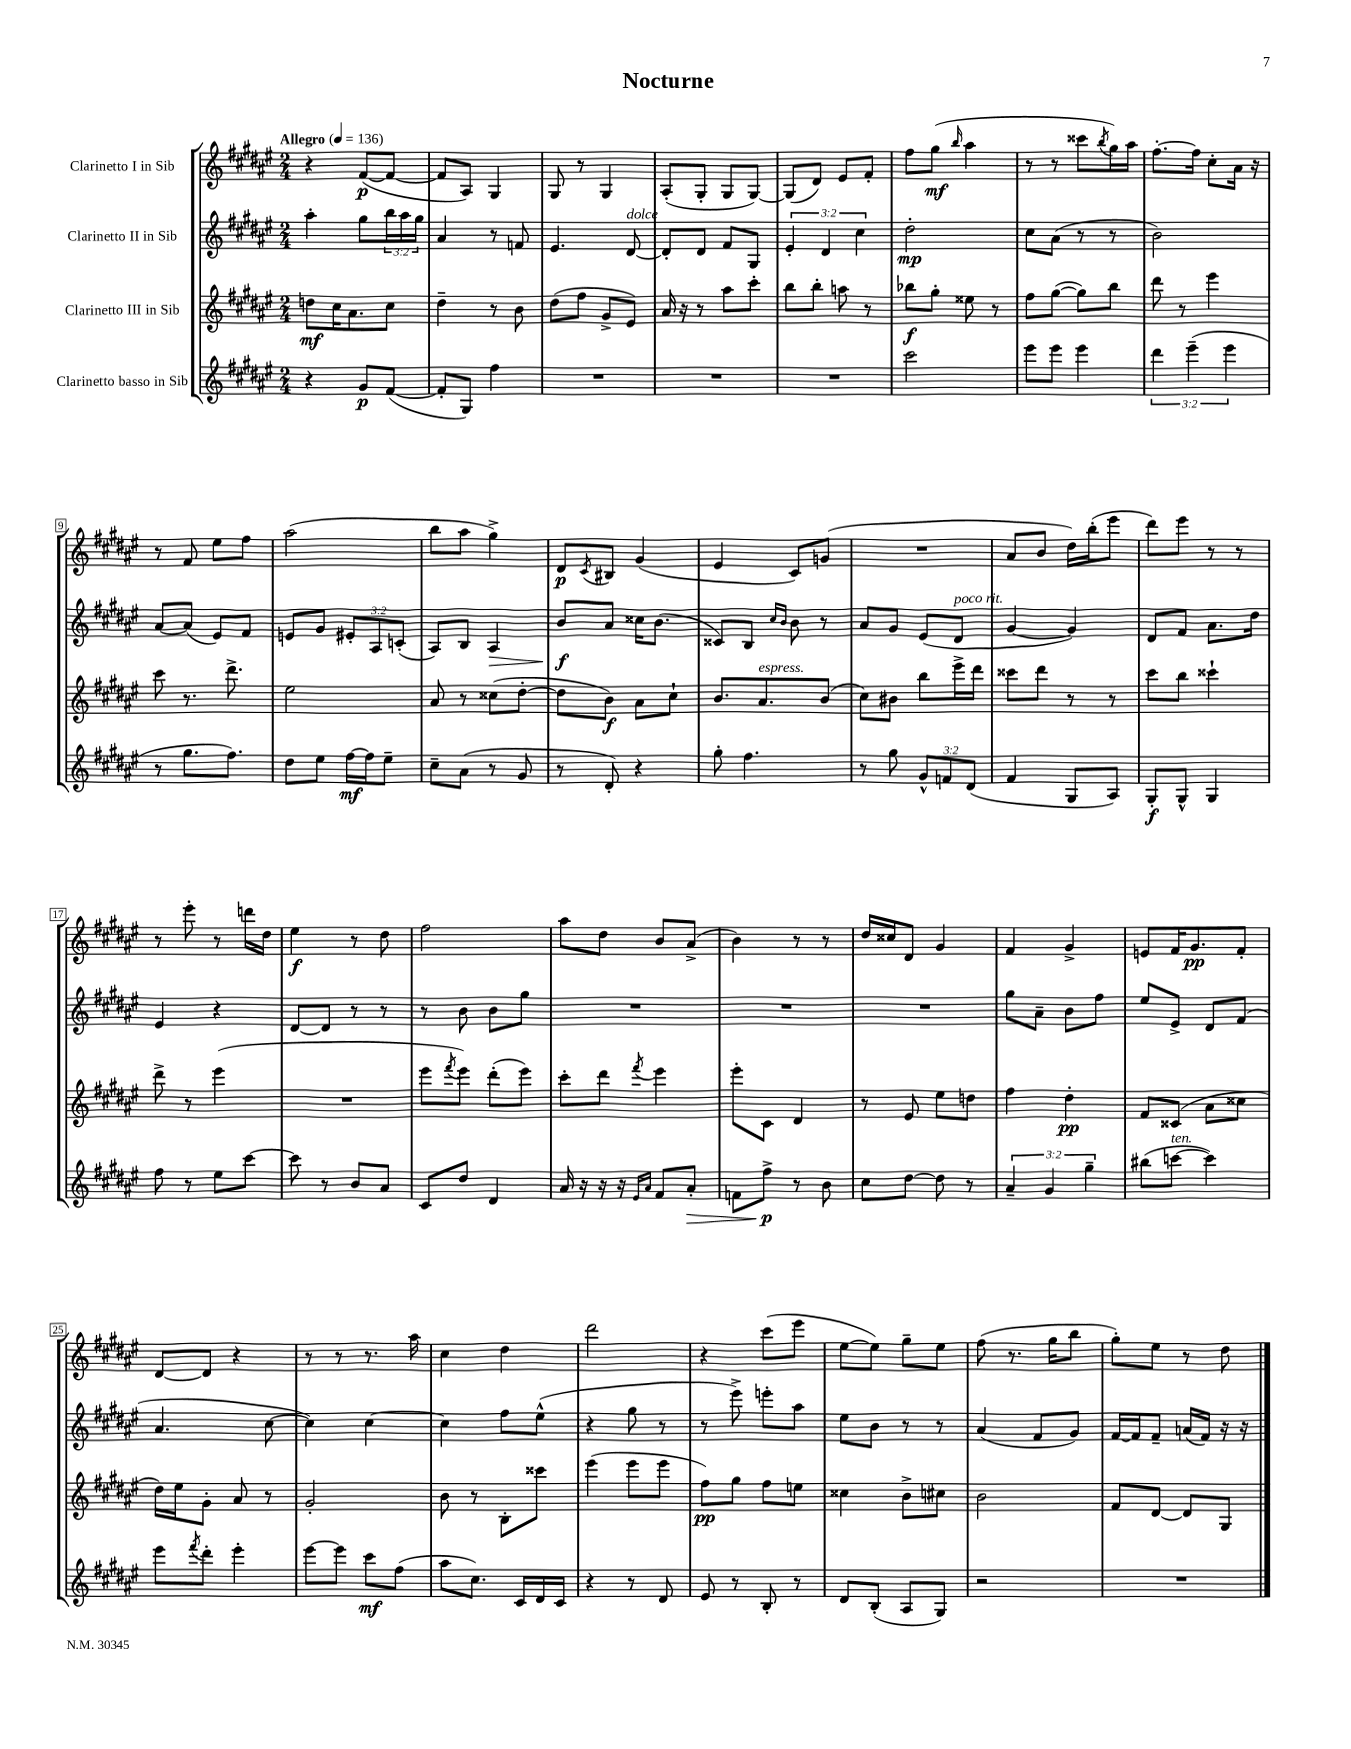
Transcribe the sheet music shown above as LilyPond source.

\header { title = "Nocturne" }
<<
\new StaffGroup <<
\new Staff = "s0" \with { instrumentName = "Clarinetto I in Sib" } {
    \clef treble \key fis \major \numericTimeSignature \time 2/4 \tempo "Allegro" 4 = 136
    r4 fis'8~\p( fis'8~ |
    fis'8 ais8) gis4 |
    gis8 r8 gis4 |
    ais8-.( gis8-. gis8 gis8~) |
    gis8( dis'8) eis'8 fis'8-. |
    fis''8 gis''8\mf( \grace { b''16 } ais''4 |
    r8 r8 cisis'''8 \acciaccatura { b''8 } gis''16) ais''16 |
    fis''8.~-. fis''16 cis''8-. ais'16 r16 |
    r8 fis'8 eis''8 fis''8 |
    ais''2( |
    b''8 ais''8 gis''4->) |
    dis'8\p \acciaccatura { cis'8 } bis8 gis'4( |
    eis'4 cis'8) g'8( |
    R2 |
    ais'8 b'8 dis''16) b''16-.( eis'''8 |
    dis'''8) eis'''8 r8 r8 |
    r8 eis'''8-. r8 d'''16 dis''16 |
    eis''4\f r8 dis''8 |
    fis''2 |
    ais''8 dis''8 b'8 ais'8->( |
    b'4) r8 r8 |
    dis''16 cisis''16 dis'8 gis'4 |
    fis'4 gis'4-> |
    e'8 fis'16 gis'8.\pp fis'8-. |
    dis'8~ dis'8 r4 |
    r8 r8 r8. ais''16 |
    cis''4 dis''4 |
    dis'''2 |
    r4 cis'''8( eis'''8 |
    eis''8~ eis''8) gis''8-- eis''8 |
    fis''8( r8. gis''16 b''8 |
    gis''8-.) eis''8 r8 dis''8 \bar "|." |
}
\new Staff = "s1" \with { instrumentName = "Clarinetto II in Sib" } {
    \clef treble \key fis \major \numericTimeSignature \time 2/4 \override Staff.TupletNumber.text = #tuplet-number::calc-fraction-text
    ais''4-. gis''8 \tuplet 3/2 { b''16 ais''16 gis''16 } |
    ais'4 r8 f'8 |
    eis'4. dis'8~^\markup { \italic "dolce" } |
    dis'8-. dis'8 fis'8 gis8 |
    \tuplet 3/2 { eis'4-. dis'4 cis''4 } |
    dis''2-.\mp |
    cis''8 ais'8( r8 r8 |
    b'2) |
    ais'8~ ais'8( eis'8) fis'8 |
    e'8 gis'8 \tuplet 3/2 { eis'8-. ais8 c'8-.( } |
    ais8) b8 ais4\> |
    b'8\f\! ais'8 cisis''16 b'8.( |
    cisis'8) b8 \grace { cis''16 b'16 } b'8 r8 |
    ais'8 gis'8 eis'8( dis'8^\markup { \italic "poco rit." } |
    gis'4~ gis'4) |
    dis'8 fis'8 ais'8. dis''16 |
    eis'4 r4 |
    dis'8~ dis'8 r8 r8 |
    r8 b'8 b'8 gis''8 |
    R2 |
    R2 |
    R2 |
    gis''8 ais'8-- b'8 fis''8 |
    eis''8 eis'8-> dis'8 fis'8( |
    ais'4. cis''8~ |
    cis''4) cis''4~ |
    cis''4 fis''8 eis''8-^( |
    r4 gis''8 r8 |
    r8 eis'''8->) e'''8-. ais''8 |
    eis''8 b'8 r8 r8 |
    ais'4( fis'8 gis'8) |
    fis'16~ fis'16 fis'8-- a'16( fis'16) r16 r16 \bar "|." |
}
\new Staff = "s2" \with { instrumentName = "Clarinetto III in Sib" } {
    \clef treble \key fis \major \numericTimeSignature \time 2/4
    d''8\mf cis''16 ais'8. cis''8 |
    dis''4-- r8 b'8 |
    dis''8( fis''8 gis'8-> eis'8) |
    ais'16 r16 r8 ais''8 cis'''8-. |
    b''8 b''8-. a''8 r8 |
    bes''8\f gis''8-. eisis''8 r8 |
    fis''8 gis''8~( gis''8) b''8 |
    dis'''8 r8 eis'''4 |
    cis'''8 r8. dis'''8.-> |
    eis''2 |
    ais'8 r8 cisis''8( dis''8~-. |
    dis''8 b'8\f) ais'8 cis''8-! |
    b'8. ais'8.^\markup { \italic "espress." } b'8( |
    cis''8) bis'8 b''8 eis'''16-> dis'''16 |
    cisis'''8 dis'''8 r8 r8 |
    cis'''8 b''8 cisis'''4-! |
    dis'''8-> r8 eis'''4( |
    R2 |
    eis'''8 \acciaccatura { fis'''8 } eis'''8) dis'''8-.( eis'''8) |
    cis'''8-. dis'''8 \acciaccatura { fis'''8 } eis'''4 |
    eis'''8-. cis'8 dis'4 |
    r8 eis'8 eis''8 d''8 |
    fis''4 dis''4-.\pp |
    fis'8 cisis'8( ais'8 cisis''8 |
    dis''16) eis''16 gis'8-. ais'8 r8 |
    gis'2-. |
    b'8 r8 b8-. cisis'''8 |
    eis'''4( eis'''8 eis'''8 |
    fis''8\pp) gis''8 fis''8 e''8 |
    cisis''4 b'8-> cis''8 |
    b'2 |
    fis'8 dis'8~ dis'8 gis8 \bar "|." |
}
\new Staff = "s3" \with { instrumentName = "Clarinetto basso in Sib" } {
    \clef treble \key fis \major \numericTimeSignature \time 2/4 \override Staff.TupletNumber.text = #tuplet-number::calc-fraction-text
    r4 gis'8\p fis'8~( |
    fis'8-. gis8) fis''4 |
    R2 |
    R2 |
    R2 |
    cis'''2 |
    eis'''8 eis'''8 eis'''4 |
    \tuplet 3/2 { dis'''4 eis'''4--( eis'''4 } |
    r8 gis''8. fis''8.) |
    dis''8 eis''8 fis''16~\mf fis''16 eis''8-- |
    cis''8-- ais'8( r8 gis'8 |
    r8 dis'8-.) r4 |
    gis''8-. fis''4. |
    r8 gis''8 \tuplet 3/2 { gis'8-^ f'8 dis'8( } |
    fis'4 gis8 ais8) |
    gis8-.\f gis8-^ gis4 |
    fis''8 r8 eis''8 cis'''8~ |
    cis'''8 r8 b'8 ais'8 |
    cis'8 dis''8 dis'4 |
    ais'16 r16 r16 r16 \grace { eis'16 ais'16 } fis'8 ais'8-.\> |
    f'8 fis''8->\p\! r8 b'8 |
    cis''8 dis''8~ dis''8 r8 |
    \tuplet 3/2 { ais'4-- gis'4 gis''4-- } |
    bis''8( c'''8~^\markup { \italic "ten." } c'''4) |
    eis'''8 \acciaccatura { fis'''8 } dis'''8-. eis'''4-. |
    eis'''8~ eis'''8 cis'''8\mf fis''8( |
    ais''8 cis''8.) cis'16 dis'16 cis'16 |
    r4 r8 dis'8 |
    eis'8 r8 b8-. r8 |
    dis'8 b8-.( ais8 gis8) |
    r2 |
    R2 \bar "|." |
}
>>
>>
\layout { \context { \Score \override BarNumber.stencil = #(make-stencil-boxer 0.1 0.3 ly:text-interface::print) } }
